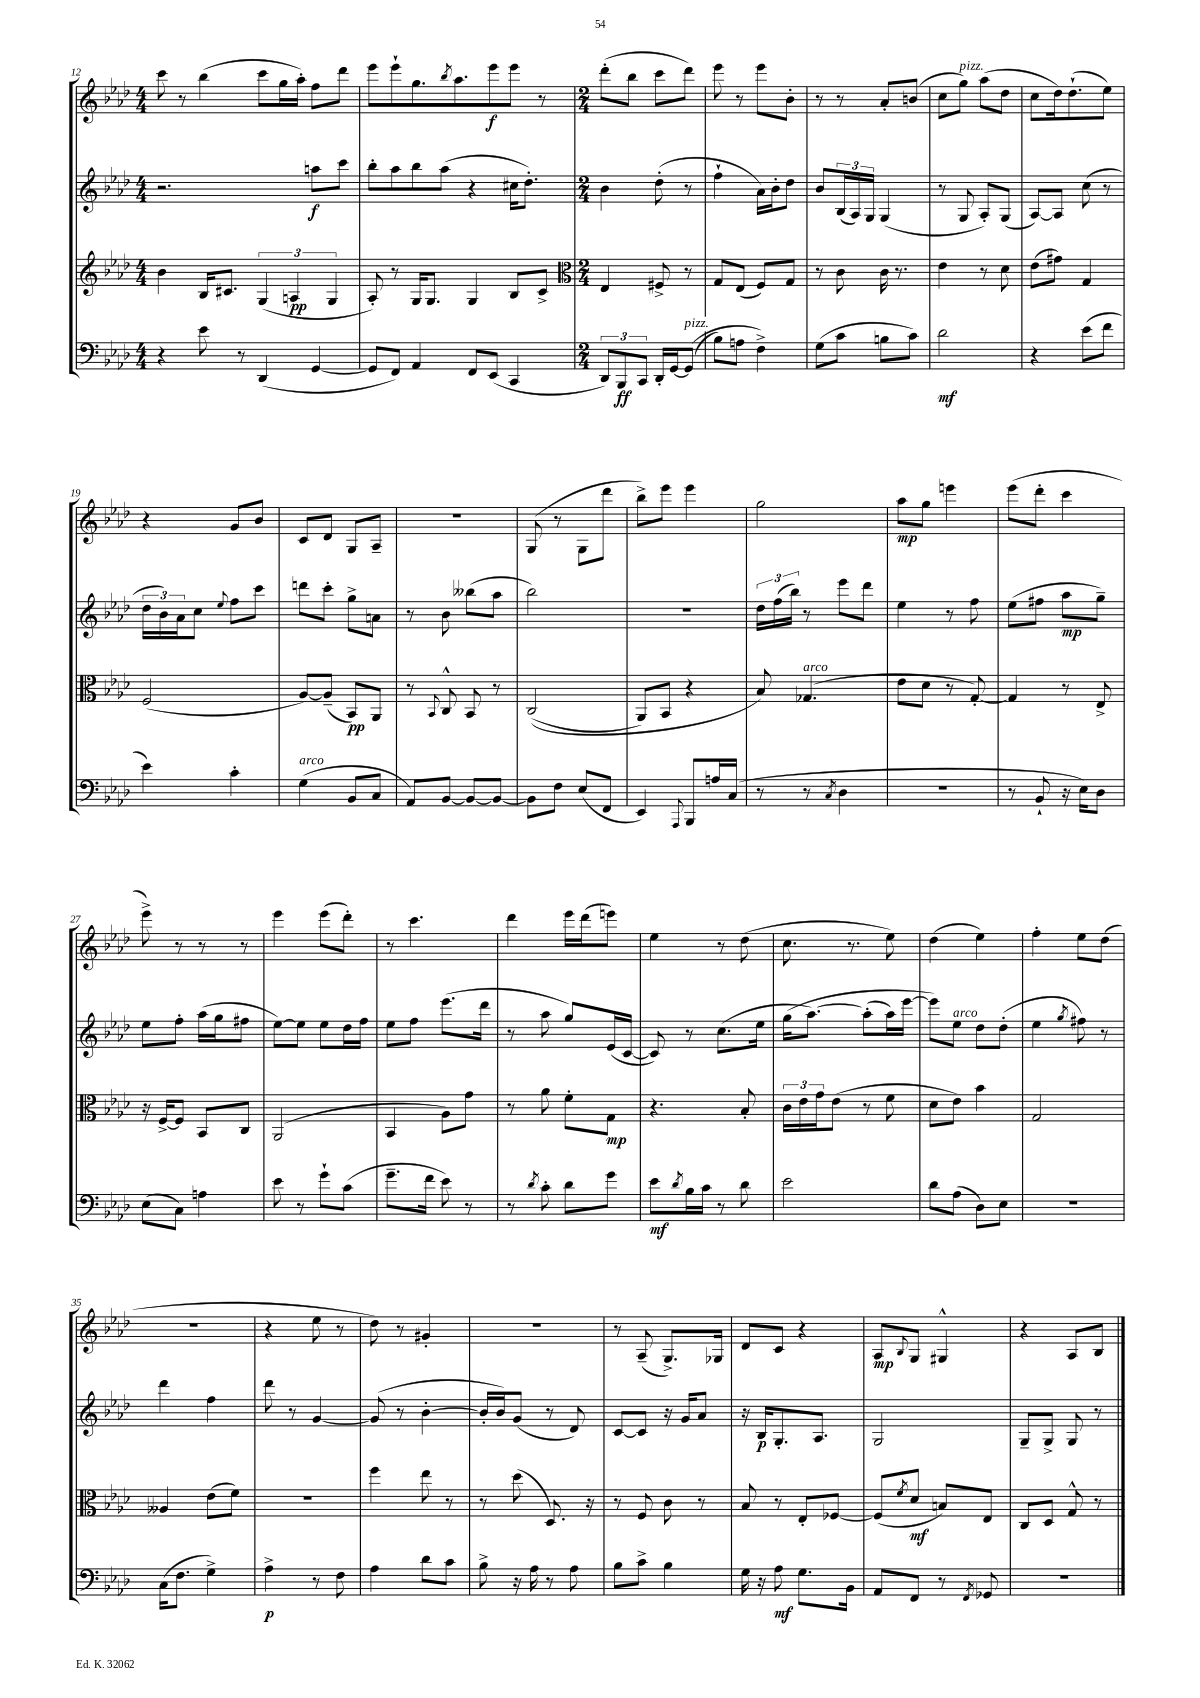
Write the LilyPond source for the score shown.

<<
\new StaffGroup <<
\new Staff = "s0" {
    \clef treble \key aes \major \numericTimeSignature \time 4/4
    c'''8 r8 bes''4( c'''8 g''16 aes''16-.) f''8 des'''8 |
    ees'''8 ees'''8-! g''8. \acciaccatura { bes''8 } aes''8. ees'''8\f ees'''8 r8 |
    \numericTimeSignature \time 2/4 des'''8-.( bes''8 c'''8 des'''8) |
    ees'''8 r8 ees'''8 bes'8-. |
    r8 r8 aes'8-. b'8( |
    c''8 g''8^\markup { \italic "pizz." }) aes''8( des''8 |
    c''8 des''16) des''8.-!( ees''8) |
    r4 g'8 bes'8 |
    c'8 des'8 g8 aes8-- |
    R2 |
    g8( r8 g8 des'''8 |
    bes''8->) ees'''8 ees'''4 |
    g''2 |
    aes''8\mp g''8 e'''4 |
    ees'''8( des'''8-. c'''4 |
    ees'''8->) r8 r8 r8 |
    ees'''4 ees'''8( des'''8-.) |
    r8 c'''4. |
    des'''4 ees'''16 des'''16( e'''8) |
    ees''4 r8 des''8( |
    c''8. r8. ees''8) |
    des''4( ees''4) |
    f''4-. ees''8 des''8( |
    R2 |
    r4 ees''8 r8 |
    des''8) r8 gis'4-. |
    R2 |
    r8 aes8--( g8.->) ges16 |
    des'8 c'8 r4 |
    aes8\mp \appoggiatura { bes8 } g8 gis4-^ |
    r4 aes8 bes8 \bar "|." |
}
\new Staff = "s1" {
    \clef treble \key aes \major \numericTimeSignature \time 4/4
    r2. a''8\f c'''8 |
    bes''8-. aes''8 bes''8 aes''8( r4 cis''16 des''8.-.) |
    \numericTimeSignature \time 2/4 bes'4 des''8-.( r8 |
    f''4-! aes'16) bes'16-. des''8 |
    bes'8 \tuplet 3/2 { bes16( aes16) g16 } g4( |
    r8 g8 aes8-.) g8( |
    aes8~) aes8 c''8( r8 |
    \tuplet 3/2 { des''16 bes'16) aes'16 } c''8 \appoggiatura { ees''8 } f''8 c'''8 |
    d'''8 c'''8-. g''8-> a'8 |
    r8 bes'8 beses''8( aes''8 |
    bes''2) |
    r2 |
    \tuplet 3/2 { des''16 f''16( bes''16) } r8 ees'''8 des'''8 |
    ees''4 r8 f''8 |
    ees''8( fis''8 aes''8\mp g''8--) |
    ees''8 f''8-. aes''16( g''16 fis''8 |
    ees''8~) ees''8 ees''8 des''16 f''16 |
    ees''8 f''8 ees'''8.( des'''16 |
    r8 aes''8 g''8) ees'16( c'16~ |
    c'8) r8 c''8.( ees''16 |
    g''16\( aes''8.~) aes''8-.( aes''16) ees'''16~ |
    ees'''8\) ees''8^\markup { \italic "arco" } des''8 des''8-.( |
    ees''4 \acciaccatura { g''8 } fis''8) r8 |
    des'''4 f''4 |
    des'''8 r8 g'4~ |
    g'8( r8 bes'4~-. |
    bes'16-. bes'16) g'8( r8 des'8) |
    c'8~ c'8 r16 g'16 aes'8 |
    r16 bes16\p g8.-. aes8. |
    g2 |
    g8-- g8-> g8 r8 \bar "|." |
}
\new Staff = "s2" {
    \clef treble \key aes \major \numericTimeSignature \time 4/4
    bes'4 bes16 cis'8. \tuplet 3/2 { g4( a4\pp g4 } |
    aes8-.) r8 g16 g8. g4 bes8 c'8-> |
    \numericTimeSignature \time 2/4 \clef alto ees4 fis8-> r8 |
    g8 ees8( f8) g8 |
    r8 c'8 c'16 r8. |
    ees'4 r8 des'8 |
    ees'8( gis'8) g4 |
    f2( |
    aes8~) aes8--( bes,8\pp) aes,8 |
    r8 \appoggiatura { bes,8 } c8-^ bes,8 r8 |
    c2(\( |
    aes,8) bes,8 r4 |
    bes8\) ges4.^\markup { \italic "arco" }( |
    ees'8 des'8 r8 g8~-.) |
    g4 r8 ees8-> |
    r16 f16~-> f8 bes,8 c8 |
    aes,2( |
    bes,4 aes8) g'8 |
    r8 aes'8 f'8-. g8\mp |
    r4. bes8-. |
    \tuplet 3/2 { c'16 ees'16 g'16 } ees'8( r8 f'8 |
    des'8 ees'8) bes'4 |
    g2 |
    aeses4 ees'8( f'8) |
    r2 |
    f''4 ees''8 r8 |
    r8 des''8( des8.) r16 |
    r8 f8 c'8 r8 |
    bes8 r8 ees8-. fes8~ |
    fes8( \acciaccatura { f'8 } des'8\mf b8) ees8 |
    c8 des8 g8-^ r8 \bar "|." |
}
\new Staff = "s3" {
    \clef bass \key aes \major \numericTimeSignature \time 4/4
    r4 ees'8 r8 des,4( g,4~ |
    g,8 f,8) aes,4 f,8 ees,8( c,4 |
    \numericTimeSignature \time 2/4 \tuplet 3/2 { des,8) bes,,8\ff c,8 } des,16-. g,16~ g,8^\markup { \italic "pizz." }(\( |
    bes8) a8 f4->\) |
    g8( c'8 b8 c'8) |
    des'2\mf |
    r4 ees'8( f'8 |
    ees'4) c'4-. |
    g4^\markup { \italic "arco" }( bes,8 c8 |
    aes,8) bes,8~ bes,8~ bes,8~ |
    bes,8 f8 ees8( f,8 |
    ees,4) \appoggiatura { aes,,8 } bes,,8 a16 c16( |
    r8 r8 \acciaccatura { c8 } des4 |
    R2 |
    r8 bes,8-! r16 ees16) des8 |
    ees8( c8) a4 |
    ees'8 r8 g'8-! c'8( |
    g'8.-- f'16 ees'8) r8 |
    r8 \acciaccatura { des'8 } c'8-. des'8 g'8 |
    ees'8\mf \acciaccatura { des'8 } bes16 c'16 r8 des'8 |
    ees'2 |
    des'8 aes8( des8) ees8 |
    R2 |
    c16( f8. g4->) |
    aes4->\p r8 f8 |
    aes4 des'8 c'8 |
    bes8-> r16 aes16 r8 aes8 |
    bes8 c'8-> bes4 |
    g16 r16 aes8\mf g8. bes,16 |
    aes,8 f,8 r8 \acciaccatura { f,8 } ges,8 |
    R2 \bar "|." |
}
>>
>>
\layout { \context { \Score currentBarNumber = #12 } }
